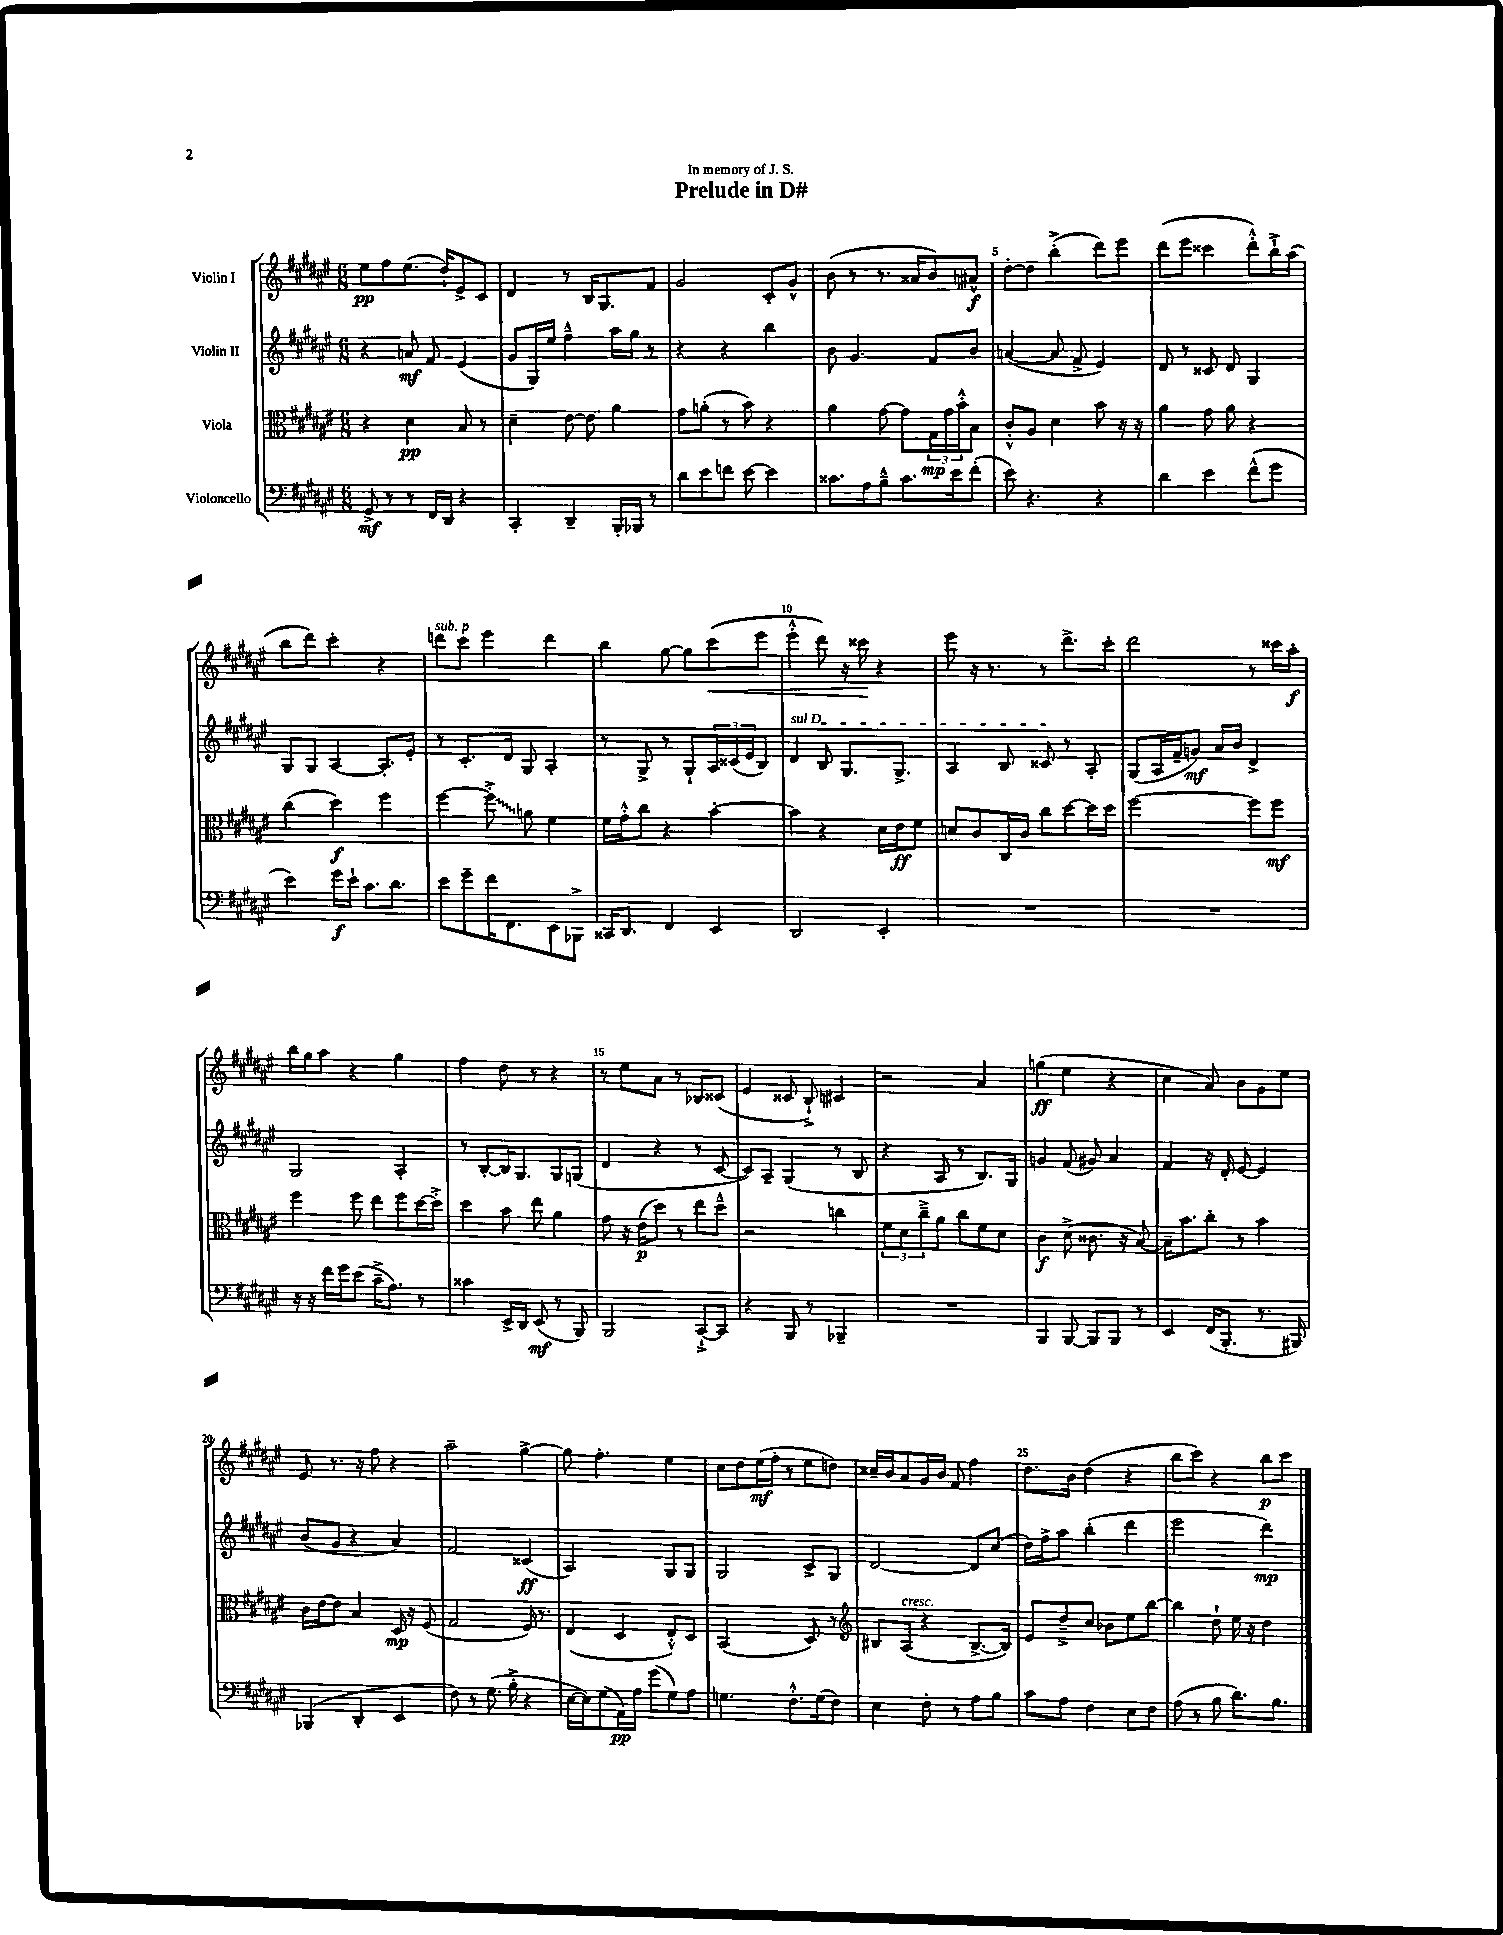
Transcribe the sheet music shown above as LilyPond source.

\header { title = "Prelude in D#" dedication = "In memory of J. S." }
<<
\new StaffGroup <<
\new Staff = "s0" \with { instrumentName = "Violin I" } {
    \clef treble \key fis \major \numericTimeSignature \time 6/8
    eis''8\pp fis''8 eis''8.( dis''16-!) eis'8-> cis'8 |
    dis'4 r8 b16 gis8. fis'8 |
    gis'2 cis'8-. gis'8-^ |
    b'8( r8 r8. aisis'16 b'8) ais'8-^\f |
    dis''8~-. dis''8 b''4-.->( dis'''8) eis'''8 |
    dis'''8( eis'''8 cisis'''4 dis'''8-.-^) b''16-!-> ais''16( |
    b''8 dis'''8) cis'''4-. r4 |
    d'''8^\markup { \italic "sub. p" } cis'''8 eis'''4 d'''4 |
    b''4 gis''8~ gis''8 cis'''8\<( eis'''8 |
    eis'''4-.-^ dis'''8) r16 cisis'''16\! r4 |
    eis'''8 r16 r8. r8 dis'''8.-> cis'''16-. |
    dis'''2 r8 cisis'''16 ais''16-.\f |
    b''16 gis''16 ais''8 r4 gis''4 |
    fis''4 dis''8 r8 r4 |
    r8 eis''8 ais'8 r8 bes8 cisis'8( |
    eis'4 cisis'8 b8-!->) cis'4 |
    r2 ais'4 |
    g''4\ff( eis''4 r4 |
    cis''4 ais'8) b'8 gis'8 eis''8 |
    eis'8 r8. r16 fis''8 r4 |
    ais''2-- gis''4~-> |
    gis''8 fis''4.-. eis''4 |
    cis''8 dis''8 eis''16\mf( fis''16-. r8 eis''8 d''8) |
    cisis''16-- b'16 ais'8 gis'16 b'16 fis'8 fis''4 |
    dis''8. b'16 dis''4( r4 |
    b''8 cis'''8) r4 b''8\p cis'''8 \bar "|." |
}
\new Staff = "s1" \with { instrumentName = "Violin II" } {
    \clef treble \key fis \major \numericTimeSignature \time 6/8
    r4 a'8\mf fis'8 eis'4( |
    gis'8 gis16) eis''16 fis''4---^ ais''16 gis''16 r8 |
    r4 r4 b''4 |
    b'8 gis'4. fis'8 b'8 |
    a'4~( a'8 fis'8-> eis'4) |
    dis'8 r8 cisis'8 dis'8 gis4 |
    gis8 gis8 ais4~ ais8.-. eis'16-. |
    r8 cis'8.-. dis'16 gis8 ais4-. |
    r8 gis8-> r8 gis8-! \tuplet 3/2 { ais16 cisis'16( eis'16 } b8) |
    \once \override TextSpanner.bound-details.left.text = \markup { \italic "sul D" } dis'4\startTextSpan b8 gis8. gis8.-> |
    ais4 b8 cisis'8\stopTextSpan r8 ais8-. |
    gis8( ais16 fis'16-- g'8\mf) ais'16 b'16 dis'4-> |
    gis2 ais4-. |
    r8 b8~-. b16 gis8. gis8 g8( |
    dis'4 r4 r8 cis'8~ |
    cis'8) ais8-- gis4( r8 b8 |
    r4 ais8 r8 b8.) gis16 |
    g'4 fis'8( gis'8) ais'4 |
    fis'4 r16 dis'16-. eis'8~ eis'4 |
    b'8( gis'8 r4 ais'4) |
    fis'2 cisis'4\ff( |
    ais2) gis8 gis8 |
    gis2 cis'8-> gis8 |
    dis'2~ dis'8 cis''8( |
    dis''16) fis''16-> ais''8 b''4-.( dis'''4 |
    eis'''2 dis'''4\mp) \bar "|." |
}
\new Staff = "s2" \with { instrumentName = "Viola" } {
    \clef alto \key fis \major \numericTimeSignature \time 6/8
    r4 dis'4\pp b8 r8 |
    dis'4-- eis'8~ eis'8 ais'4 |
    gis'8 a'8-.( r8 b'8) r4 |
    ais'4 gis'8~ gis'8 \tuplet 3/2 { gis16\mp gis'16 b'16-.-^ } b8 |
    cis'8-.-^ ais8 dis'4 b'8 r16 r16 |
    ais'4 gis'8 ais'8 r4 |
    cis''4( dis''4\f) fis''4 |
    fis''4~ \once \override Glissando.style = #'zigzag fis''8-.->\glissando a'8 fis'4 |
    fis'16 gis'16-.-^ cis''8 r4 b'4~-. |
    b'4 r4 dis'16 eis'16\ff fis'8 |
    d'8 cis'8 cis16 cis'16 cis''8 dis''8~ dis''16 dis''16 |
    fis''2~ fis''8 fis''8\mf |
    fis''4 fis''8 eis''8 fis''8 dis''16~ dis''16-.-> |
    dis''4 b'8 eis''8 ais'4 |
    gis'8 r16 eis'16\p( dis''8) r8 eis''8 dis''8---^ |
    r2 c''4 |
    \tuplet 3/2 { fis'8 dis'8 cis''8---> } ais'8 cis''8 fis'8 dis'8 |
    cis'4\f dis'8->( cisis'8. r16 b8~) |
    b16-- b'8. cis''8-. r8 b'4 |
    cis'16 eis'16~ eis'8 b4 dis16\mp r16 fis8( |
    gis2 fis16) r8. |
    eis4( dis4 eis8-.-^) dis8 |
    b,2( dis8) r8 |
    \clef treble bis8 ais8^\markup { \italic "cresc." }( r4 bis8.~-> bis16) |
    eis'8 dis''8---> cis''8 bes'8 eis''8 b''8~ |
    b''4 dis''8-! eis''16 r16 dis''4 \bar "|." |
}
\new Staff = "s3" \with { instrumentName = "Violoncello" } {
    \clef bass \key fis \major \numericTimeSignature \time 6/8
    gis,8->\mf r8 r8 fis,16 dis,16 r4 |
    cis,4-. dis,4-- b,,16-. bes,,16 r8 |
    dis'8 eis'8 f'8 eis'8~ eis'4 |
    cisis'8. ais16 b8---^ cisis'8. eis'16 fis'8-.( |
    eis'8) r4. r4 |
    dis'4 eis'4 fis'8-^( gis'8 |
    eis'4) gis'16\f eis'16-! cis'8. dis'8. |
    eis'8 gis'8-- fis'16 fis,8. eis,8 bes,,8-> |
    cisis,16 dis,8. fis,4 eis,4 |
    dis,2 eis,4-. |
    R2. |
    R2. |
    r16 r16 fis'16 gis'16 eis'8( cis'16---> ais8.) r8 |
    cisis'4 eis,16-> dis,16 eis,8\mf( r8 b,,8) |
    b,,2 cis,8~-!-> cis,8 |
    r4 b,,8 r8 bes,,4-- |
    R2. |
    b,,4 b,,8~ b,,8 b,,8 r8 |
    eis,4 fis,16( b,,8.-. r8. bis,,16) |
    bes,,4( dis,4-. eis,4 |
    fis8) r8 gis8.( b16-.-> r4 |
    eis16~ eis16) gis8( ais,16\pp) ais16 gis'8( gis8) ais8 |
    g4. fis8.-.-^ g16( fis8) |
    eis4 fis8-. r8 ais8 b8 |
    cis'8 ais8 fis4 eis8 fis8 |
    ais8( r8 b8 dis'8.) b8. \bar "|." |
}
>>
>>
\layout { \context { \Score \override BarNumber.break-visibility = ##(#f #t #t) barNumberVisibility = #(every-nth-bar-number-visible 5) } }
